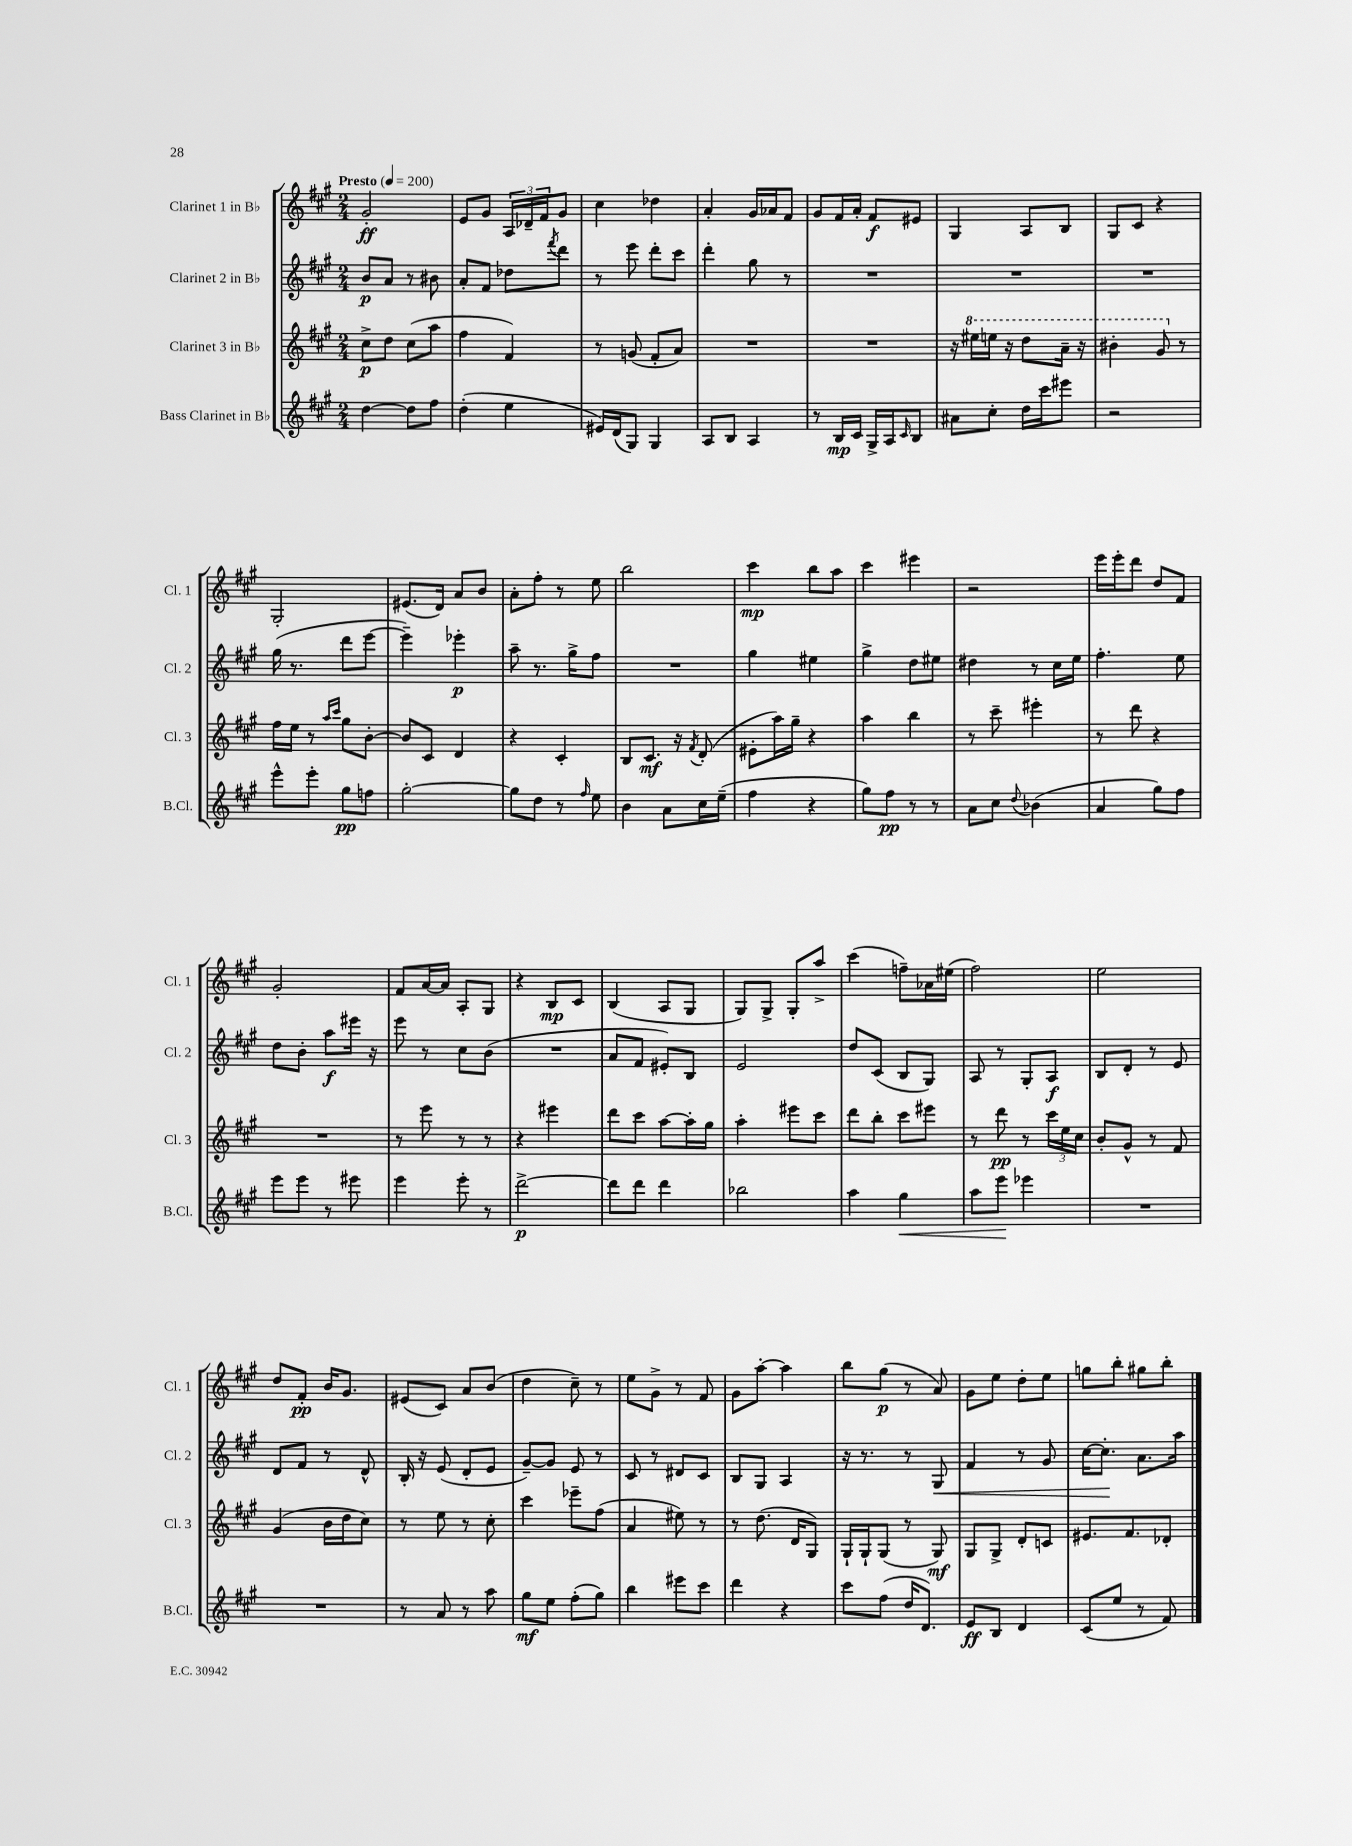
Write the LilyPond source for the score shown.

<<
\new StaffGroup <<
\new Staff = "s0" \with { instrumentName = "Clarinet 1 in Bb" shortInstrumentName = "Cl. 1" } {
    \clef treble \key a \major \numericTimeSignature \time 2/4 \tempo "Presto" 4 = 200
    gis'2-.\ff |
    e'8 gis'8 \tuplet 3/2 { a16 des'16-- fis'16 } gis'8 |
    cis''4 des''4 |
    a'4-. gis'16 aes'16 fis'8 |
    gis'8 fis'16 a'16-. fis'8\f eis'8 |
    gis4 a8 b8 |
    gis8 cis'8 r4 |
    gis2-. |
    eis'8.( d'16) a'8 b'8 |
    a'8-. fis''8-. r8 e''8 |
    b''2 |
    cis'''4\mp b''8 a''8 |
    cis'''4 eis'''4 |
    r2 |
    e'''16 e'''16-. d'''8 d''8 fis'8 |
    gis'2-. |
    fis'8 a'16~ a'16 a8-. gis8 |
    r4 b8\mp cis'8 |
    b4( a8 gis8 |
    gis8) gis8-> gis8-. a''8-> |
    cis'''4( f''8--) aes'16 eis''16( |
    fis''2) |
    e''2 |
    d''8 fis'8-.\pp b'16 gis'8. |
    eis'8( cis'8) a'8 b'8( |
    d''4 cis''8--) r8 |
    e''8 gis'8-> r8 fis'8 |
    gis'8 a''8~-. a''4 |
    b''8 gis''8\p( r8 a'8) |
    gis'8 e''8 d''8-. e''8 |
    g''8 b''8-. gis''8 b''8-. \bar "|." |
}
\new Staff = "s1" \with { instrumentName = "Clarinet 2 in Bb" shortInstrumentName = "Cl. 2" } {
    \clef treble \key a \major \numericTimeSignature \time 2/4
    b'8\p a'8 r8 bis'8 |
    a'8-. fis'8 des''8 \acciaccatura { fis'''8 } d'''8 |
    r8 e'''8 d'''8-. cis'''8 |
    d'''4-. gis''8 r8 |
    R2 |
    R2 |
    R2 |
    gis''16( r8. d'''8 e'''8~ |
    e'''4--) ees'''4-.\p |
    a''8-- r8. gis''16-> fis''8 |
    R2 |
    gis''4 eis''4 |
    gis''4-> d''8 eis''8 |
    dis''4 r8 cis''16 e''16 |
    fis''4.-. e''8 |
    d''8 b'8-. a''8\f eis'''16 r16 |
    e'''8 r8 cis''8 b'8( |
    R2 |
    a'8 fis'8 eis'8-.) b8 |
    e'2 |
    d''8 cis'8( b8 gis8) |
    a8 r8 gis8-. a8\f |
    b8 d'8-. r8 e'8 |
    d'8 fis'8 r8 d'8-^ |
    b16-. r16 e'8( d'8-. e'8 |
    gis'8~--) gis'8 e'8 r8 |
    cis'8 r8 dis'8 cis'8 |
    b8 gis8 a4 |
    r16 r8. r8 gis8\< |
    fis'4 r8 gis'8 |
    cis''16~ cis''8.-.\! a'8. a''16 \bar "|." |
}
\new Staff = "s2" \with { instrumentName = "Clarinet 3 in Bb" shortInstrumentName = "Cl. 3" } {
    \clef treble \key a \major \numericTimeSignature \time 2/4
    cis''8->\p d''8 cis''8( a''8 |
    fis''4 fis'4) |
    r8 g'8( fis'8-. a'8) |
    R2 |
    R2 |
    r16 \ottava #1 eis'''16 e'''16 r16 d'''8 a''16-- r16 |
    bis''4-. gis''8 \ottava #0 r8 |
    fis''16 e''16 r8 \grace { a''16 cis'''16 } gis''8 b'8~-. |
    b'8 cis'8 d'4 |
    r4 cis'4-. |
    b8 cis'8.\mf r16 \acciaccatura { fis'8 } d'8-.( |
    eis'8-. a''16) gis''16-- r4 |
    a''4 b''4 |
    r8 cis'''8-- eis'''4-. |
    r8 d'''8 r4 |
    R2 |
    r8 e'''8 r8 r8 |
    r4 eis'''4 |
    d'''8 cis'''8 a''8~ a''16-. gis''16 |
    a''4-. eis'''8 cis'''8 |
    d'''8 b''8-. cis'''8 eis'''8 |
    r8 d'''8\pp r8 \tuplet 3/2 { cis'''16 e''16 cis''16 } |
    b'8-. gis'8-^ r8 fis'8 |
    gis'4( b'16 d''16 cis''8) |
    r8 e''8 r8 cis''8-. |
    cis'''4 ees'''8-- fis''8( |
    a'4 eis''8) r8 |
    r8 d''8.( d'16 gis8) |
    gis16-! gis16-! gis8( r8 gis8\mf) |
    gis8 gis8-> d'8-. c'8 |
    eis'8. fis'8. des'8-. \bar "|." |
}
\new Staff = "s3" \with { instrumentName = "Bass Clarinet in Bb" shortInstrumentName = "B.Cl." } {
    \clef treble \key a \major \numericTimeSignature \time 2/4
    d''4~ d''8 fis''8 |
    d''4-.( e''4 |
    eis'16) d'16( gis8) gis4 |
    a8 b8 a4 |
    r8 b16\mp cis'16 gis16-> a16 \grace { cis'16 } b8 |
    ais'8 cis''8-. d''16 cis'''16 eis'''8 |
    r2 |
    e'''8-^ e'''8-. gis''8\pp f''8 |
    gis''2~-. |
    gis''8 d''8 r8 \grace { fis''16 } e''8 |
    b'4 a'8 cis''16 e''16--( |
    fis''4 r4 |
    gis''8) fis''8\pp r8 r8 |
    a'8 cis''8 \appoggiatura { d''8 } bes'4( |
    a'4 gis''8) fis''8 |
    e'''8 e'''8 r8 eis'''8 |
    e'''4 e'''8-. r8 |
    d'''2~->\p |
    d'''8 d'''8 d'''4 |
    bes''2 |
    a''4 gis''4\< |
    a''8 e'''8\! ees'''4 |
    R2 |
    R2 |
    r8 a'8 r8 a''8 |
    gis''8\mf e''8 fis''8-.( gis''8) |
    b''4 eis'''8 cis'''8 |
    d'''4 r4 |
    cis'''8 fis''8( d''16 d'8.) |
    e'8\ff b8 d'4 |
    cis'8( e''8 r8 fis'8) \bar "|." |
}
>>
>>
\layout { \context { \Score \remove "Bar_number_engraver" } }
